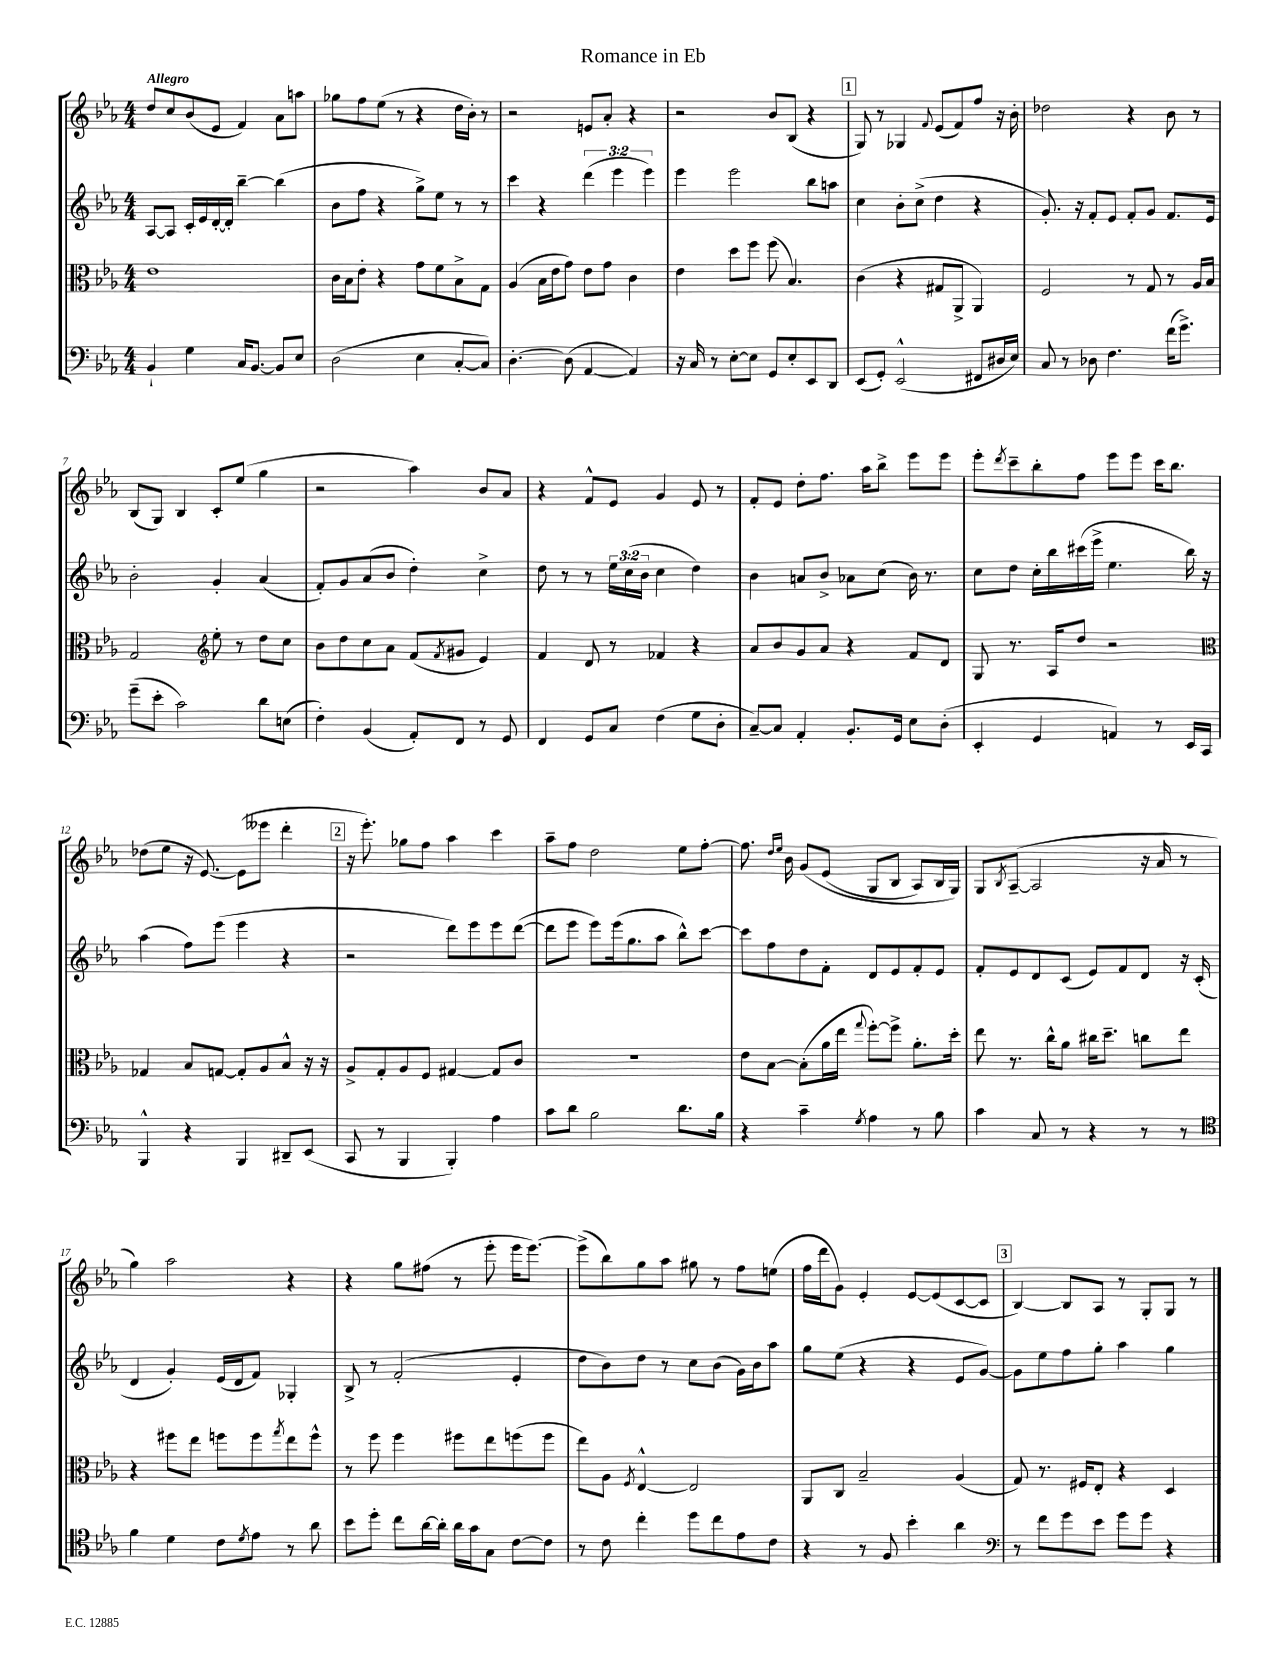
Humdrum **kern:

**kern	**kern	**kern	**kern
*part4	*part3	*part2	*part1
*staff4	*staff3	*staff2	*staff1
*clefF4	*clefC3	*clefG2	*clefG2
*k[b-e-a-]	*k[b-e-a-]	*k[b-e-a-]	*k[b-e-a-]
*M4/4	*M4/4	*M4/4	*M4/4
=1	=1	=1	=1
!	!	!	!LO:TX:a:B:t=Allegro
4BB-`/	1e-	[8A-/L	8dd/L
.	.	8A-/J]	8cc/
4G\	.	16c'/LL	(8b-/
.	.	16e-/	.
.	.	[16d'/	8e-/J
.	.	16d'/JJ]	.
16C/KL	.	[4bb-~\	4f/)
[8.BB-/J	.	.	.
8BB-/L]	.	(4bb-\]	8a-\L
8E-/J	.	.	8aan\J
=2	=2	=2	=2
(2D\	16c\LL	8b-\L	8gg-X\L
.	16B-\J	.	.
.	8e-'\J	8ff\J	8ff\
.	4r	4r	(8ee-\J
.	.	.	8r
4E-\	8g\L	8gg^\L)	4r
.	8f\	8ee-\J	.
[8C'/L	8B-^\	8r	16dd\LL
.	.	.	16b-'\JJ)
8C/J])	8G\J	8r	8r
=3	=3	=3	=3
[4.D'\	(4A-/	4ccc\	2r
.	16B-\LL	4r	.
.	16e-\J	.	.
(8D\]	8g\J)	.	.
[4AA-/	8e-\L	(6ddd\	8en/L
.	8g\J	.	8a-'/J
.	.	6eee-\	.
4AA-/])	4c\	.	4r
.	.	6eee-\)	.
=4	=4	=4	=4
16r	4e-\	4eee-\	2r
16C/	.	.	.
8r	.	.	.
[8E-'\L	8dd\L	2eee-\	.
8E-\J]	8ff\J	.	.
8GG/L	(8ff\	.	8b-/L
8E-'/	4.B-/)	.	(8B-/J
8EE-/	.	8bb-\L	4r
8DD/J	.	8aan\J	.
!!LO:REH:place=s1:t=1
=5	=5	=5	=5
(8EE-/L	(4c\	4cc\	8G/)
8GG'/J)	.	.	8r
(2EE-^^/	4r	8b-'\L	4G-X/
.	.	(8cc^\J	.
.	.	.	8qqf/
.	8G#X/L	4dd\	(8e-/L
.	8AA-^/J	.	8f/)
8FF#X/L	4AA-/)	4r	8ff/J
16D#X/L	.	.	16r
16E-/JJ)	.	.	16b-'\
=6	=6	=6	=6
8C/	2F/	8.g'/)	2dd-X\
8r	.	.	.
.	.	16r	.
8D-X\	.	8f'/L	.
4.F\	.	8e-/J	.
.	8r	8f'/L	4r
.	8G/	8g/J	.
(16f\KL	8r	8.f/L	8b-\
8.g^\J)	.	.	.
.	16A-/LL	.	8r
.	16B-/JJ	16e-/Jk	.
!!LO:LB:g=z
=7	=7	=7	=7
(8g~\L	2G/	2b-'\	(8B-/L
8e-'\J	.	.	8G/J)
2c\)	.	.	4B-/
*	*clefG2	*	*
.	8ee-'\	4g'/	8c'/L
.	8r	.	(8ee-/J
8d\L	8dd\L	(4a-/	4gg\
(8En\J	8cc\J	.	.
=8	=8	=8	=8
4F'\)	8b-\L	8f'/L)	2r
.	8dd\	8g/	.
(4BB-/	8cc\	(8a-/	.
.	8a-\J	8b-/J	.
8AA-'/L)	(8f/L	4dd'\)	4aa-\)
.	8qf/	.	.
8FF/J	8g#X/J	.	.
8r	4e-/)	4cc^\	8b-/L
8GG/	.	.	8a-/J
=9	=9	=9	=9
4FF/	4f/	8dd\	4r
.	.	8r	.
8GG/L	8d/	8r	8f^^/L
8C/J	8r	24ee-\LL	8e-/J
.	.	(24cc\	.
.	.	24b-\JJ	.
(4F\	4f-X/	4cc\	4g/
8G\L	4r	4dd\)	8e-/
8D'\J	.	.	8r
=10	=10	=10	=10
[8C~/L)	8a-/L	4b-\	8f'/L
8C/J]	8b-/	.	8e-/J
4AA-'/	8g/	8an/L	8dd'\L
.	8a-/J	8b-^/J	8.ff\J
8.BB-'/L	4r	8a-X\L	.
.	.	.	16aa-\KL
.	.	(8cc\J	8bb-^\J
16GG/Jk	.	.	.
8E-\L	8f/L	16b-\)	8eee-\L
.	.	8.r	.
(8D'\J	8d/J	.	8eee-\J
=11	=11	=11	=11
4EE-'/	8G/	8cc\L	8eee-'\L
.	.	.	8qddd/
.	8.r	8dd\J	8ccc~\
4GG/	.	16cc'\LL	8bb-'\
.	16A-/KL	16bb-\	.
.	8dd/J	(16ccc#X\	8ff\J
.	.	16eee-^\JJ	.
4AAn/)	2r	4.ee-\	8eee-\L
.	.	.	8eee-\J
8r	.	.	16ccc\KL
.	.	.	8.bb-\J
16EE-/LL	.	16bb-\)	.
16CC/JJ	.	16r	.
!!LO:LB:g=z
=12	=12	=12	=12
*	*clefC3	*	*
4BBB-^^/	4G-X/	(4aa-\	(8dd-X\L
.	.	.	8ee-\J
4r	8B-/L	8ff\L)	16r
.	.	.	[8.e-/)
.	[8Gn/J	(8eee-\J	.
4BBB-/	8G'/L]	4eee-\	(8e-\L]
.	8A-/	.	8eee--X\J
8DD#X~/L	8B-^^/J	4r	4ddd'\
(8EE-/J	16r	.	.
.	16r	.	.
!!LO:REH:place=s1:t=2
=13	=13	=13	=13
8CC/	8A-^/L	2r	16r
.	.	.	8.eee-'\)
8r	8G'/	.	.
4BBB-/	8A-/	.	8gg-X\L
.	8F/J	.	8ff\J
4BBB-'/)	[4G#X/	8ddd\L)	4aa-\
.	.	8eee-\	.
4A-\	8G#/L]	8eee-\	4ccc\
.	8c/J	([8ddd\J	.
=14	=14	=14	=14
8c\L	1r	8ddd\L]	8aa-~\L
8d\J	.	8eee-\J	8ff\J
2B-\	.	8eee-\L)	2dd\
.	.	(16eee-\k	.
.	.	8.gg\	.
.	.	8aa-\J	.
8.d\L	.	8bb-^^\L)	8ee-\L
.	.	[8ccc\J	[8ff'\J
16B-\Jk	.	.	.
=15	=15	=15	=15
4r	8e-\L	8ccc\L]	8.ff\]
.	[8B-\J	8ff\	.
.	.	.	16qqdd/LL
.	.	.	16qqee-/JJ
.	.	.	16b-\
4c~\	(8B-'\L]	8dd\	(8g/L
.	16a-\L	8f'\J	(8e-/J
.	16ee-\JJ	.	.
8qG/	8qqgg/	.	.
4A-\	[8ff'\L)	8d/L	8G/L
.	8ff^\J]	8e-/	8B-/J
8r	8.a-'\L	8f'/	8A-/L)
8B-\	.	8e-/J	16B-/L
.	16dd'\Jk	.	16G/JJ)
=16	=16	=16	=16
4c\	8ee-\	8f'/L	8G/L
.	.	.	8qB-/
.	8.r	8e-/	([8A-~/J
8C/	.	8d/	2A-/]
.	16cc^^\KL	.	.
8r	8a-\J	(8c/J	.
4r	16cc#X\KL	8e-/L)	.
.	8.dd~\J	.	.
.	.	8f/	.
8r	8ccn\L	8d/J	16r
.	.	.	16a-/
8r	8ee-\J	16r	8r
.	.	(16c'/	.
!!LO:LB:g=z
=17	=17	=17	=17
*clefC4	*	*	*
4f\	4r	4d/	4gg\)
4d\	8ff#X\L	4g'/)	2aa-\
.	8ee-\J	.	.
8c\L	8ffn\L	(16e-/LL	.
.	.	16d/J	.
8qd/	.	.	.
8e-\J	8ff\	8f/J)	.
.	8qgg/	.	.
8r	8ee-\	4G-X'/	4r
8a-\	8ff^^\J	.	.
=18	=18	=18	=18
8b-\L	8r	8B-^/	4r
8dd'\J	8ff\	8r	.
8cc\L	4ff\	(2f'/	8gg\L
[16a-\L	.	.	(8ff#X\J
16a-'\JJ]	.	.	.
16a-\LL	8ff#X\L	.	8r
16g\J	.	.	.
8G\J	8ee-\	.	8eee-'\
[8c\L	(8ffn\	4e-'/	16eee-\KL
.	.	.	[8.eee-\J)
8c\J]	8ff\J	.	.
=19	=19	=19	=19
8r	8ee-\L)	8dd\L	(8eee-^\L]
8c\	8A-\J	8b-\)	8bb-\)
.	8qF/	.	.
4cc'\	[4E-^^/	8dd\J	8gg\
.	.	8r	8aa-\J
8dd\L	2E-/]	8cc\L	8gg#X\
8cc\	.	(8b-\J	8r
8e-\	.	16g\LL)	8ff\L
.	.	16b-\J	.
8c\J	.	8aa-\J	(8een\J
=20	=20	=20	=20
4r	8AA-/L	8gg\L	16ff\LL
.	.	.	16ddd\J
.	8C/J	(8ee-\J	8g\J)
8r	2B-~/	4r	4e-'/
8F/	.	.	.
4b-'\	.	4r	[8e-/L
.	.	.	(8e-/]
4a-\	(4A-/	8e-/L	[8c/
.	.	[8g/J)	8c/J]
!!LO:REH:place=s1:t=3
=21	=21	=21	=21
*clefF4	*	*	*
8r	8G/)	8g\L]	[4B-/)
8f\L	8.r	8ee-\	.
8g\	.	8ff\	8B-/L]
.	16F#X/KL	.	.
8e-\J	8E-'/J	8gg'\J	8A-/J
8g\L	4r	4aa-\	8r
8g\J	.	.	8G'/L
4r	4D/	4gg\	8G/J
.	.	.	8r
==	==	==	==
*-	*-	*-	*-
